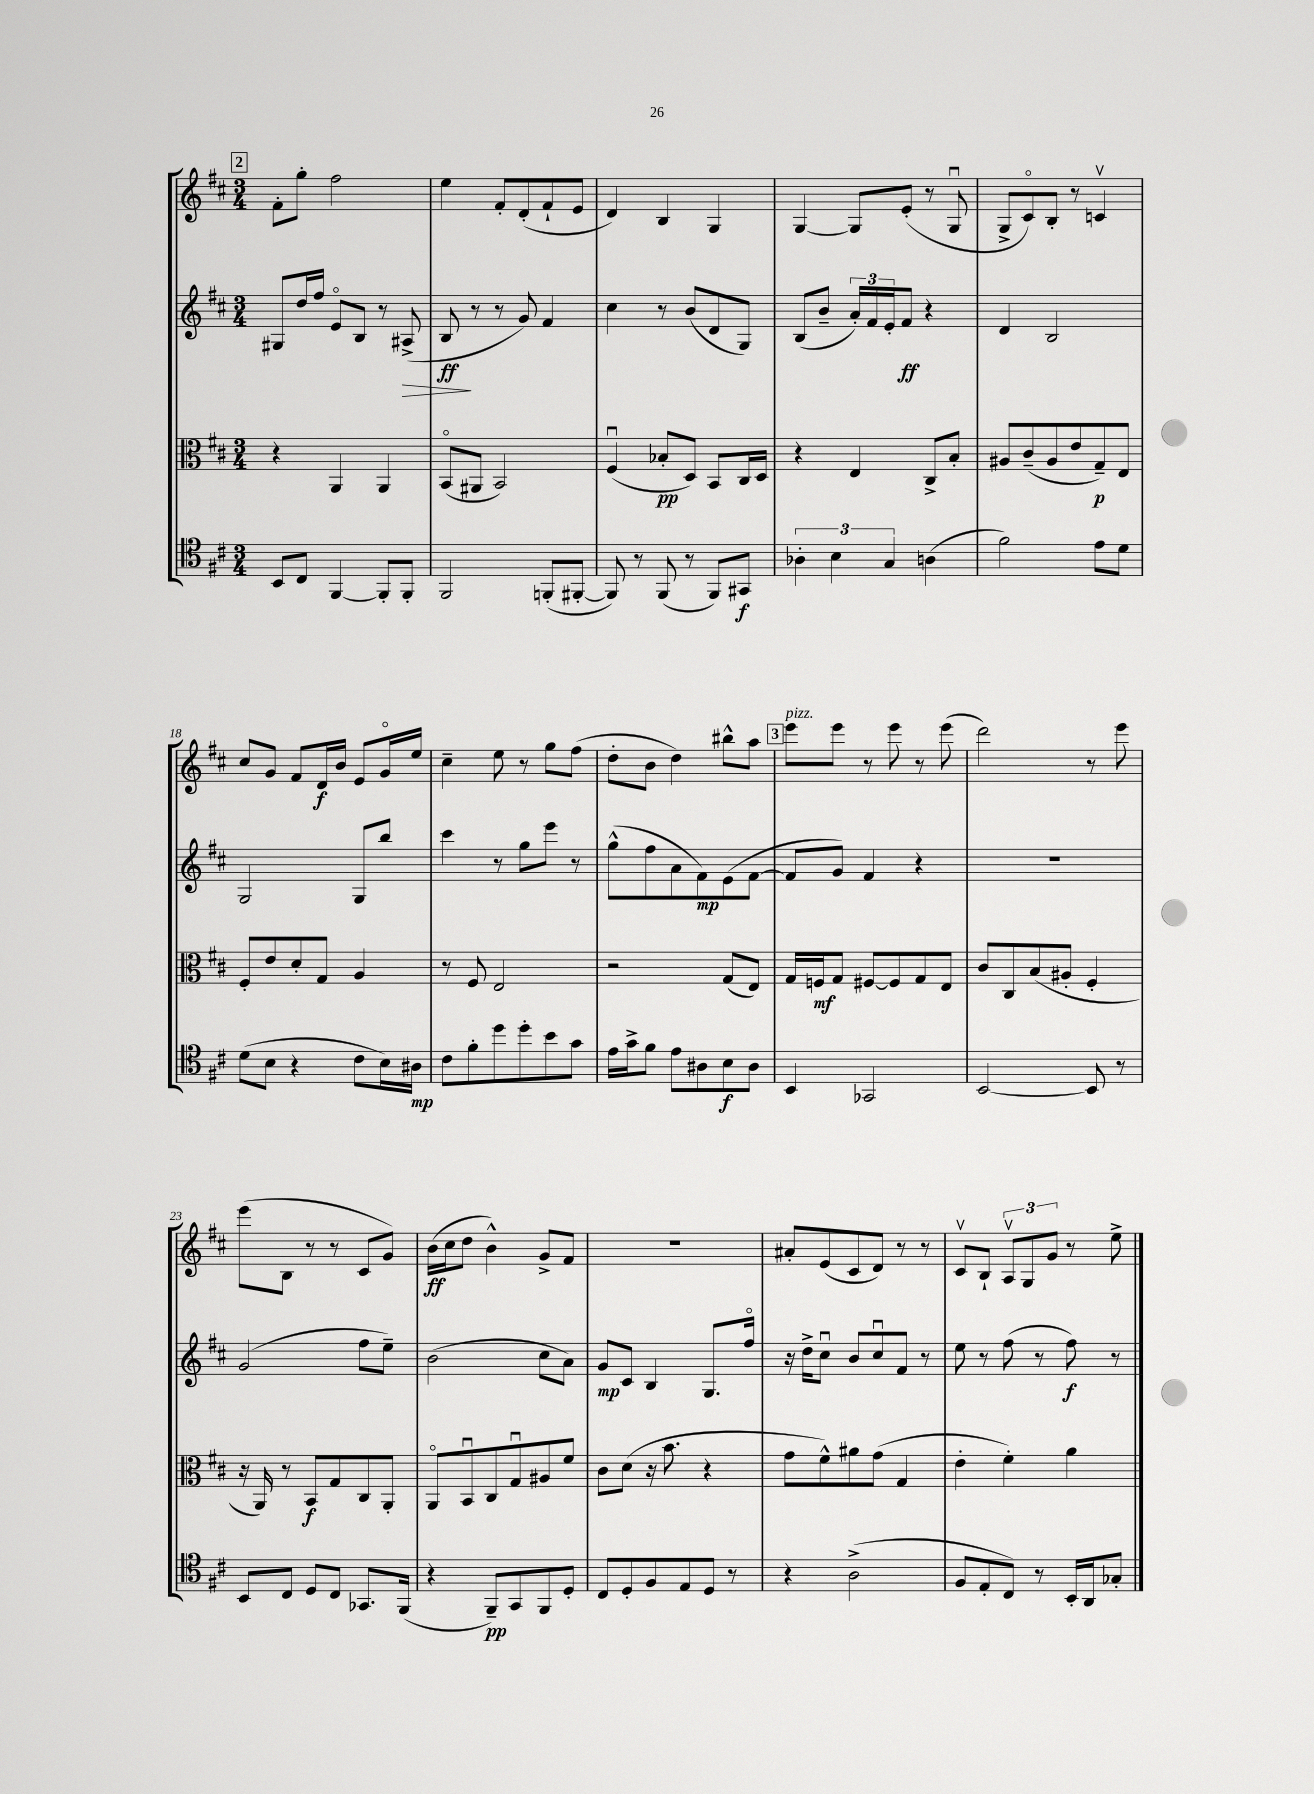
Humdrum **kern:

**kern	**kern	**kern	**kern
*staff4	*staff3	*staff2	*staff1
*clefC4	*clefC3	*clefG2	*clefG2
*k[f#c#]	*k[f#c#]	*k[f#c#]	*k[f#c#]
*M3/4	*M3/4	*M3/4	*M3/4
8BB	4r	8G#	8f#'
8C#	.	16dd	8gg'
.	.	16ff#	.
[4FF#	4AA	8eo	2ff#
.	.	8B	.
8FF#']	4AA	8r	.
8FF#'	.	(8A#^	.
=	=	=	=
2FF#	(8BBo	8B	4ee
.	8AA#	8r	.
.	2BB)	8r	8f#'
.	.	8g)	(8d'
(8FF'	.	4f#	8f#`
[8FF#'	.	.	8e
=	=	=	=
8FF#])	(4F#u	4cc#	4d)
8r	.	.	.
(8FF#	8B-'	8r	4B
8r	8D)	(8b	.
8FF#)	8BB	8d	4G
8GG#	16C#	8G)	.
.	16D	.	.
=	=	=	=
6A-'	4r	(8B	[4G
.	.	8b~	.
6B	.	.	.
.	4E	24a')	8G]
.	.	24f#	.
6G	.	24e'	.
.	.	8f#	(8e'
(4A	8C#^	4r	8r
.	8B'	.	8Gu
=	=	=	=
2f#)	8A#	4d	8G^
.	(8c#~	.	8c#o)
.	8A#	2B	8B'
.	8e	.	8r
8e	8G~)	.	4cv
8d	8E	.	.
=	=	=	=
(8d	8F#'	2G	8cc#
8B	8e	.	8g
4r	8d'	.	8f#
.	8G	.	16d
.	.	.	16b
8c#	4A	8G	8e
16B)	.	8bb	16go
16A#	.	.	16ee
=	=	=	=
8c#	8r	4ccc#	4cc#~
8f#'	8F#	.	.
8dd	2E	8r	8ee
8dd'	.	8gg	8r
8b	.	8eee	8gg
8g	.	8r	(8ff#
=	=	=	=
16e	2r	(8gg^^	8dd'
16g^	.	.	.
8f#	.	8ff#	8b
8e	.	8a	4dd)
8A#	.	8f#)	.
8B	(8G	(8e	8bb#^^
8A#	8E)	[8f#	8aa
=	=	=	=
4BB	16G	8f#]	8eee
.	16F	.	.
.	8G	8g)	8eee
2GG-	[8F#	4f#	8r
.	8F#]	.	8eee
.	8G	4r	8r
.	8E	.	(8eee
=	=	=	=
[2BB	8c#	2.r	2ddd)
.	8C#	.	.
.	(8B	.	.
.	8A#'	.	.
8BB]	4F#'	.	8r
8r	.	.	8eee
=	=	=	=
8BB	16r	(2g	(8eee
.	16AA)	.	.
8C#	8r	.	8B
8D	8BB	.	8r
8C#	8G	.	8r
8.GG-	8C#	8ff#	8c#
.	8AA'	8ee~)	8g)
(16FF#	.	.	.
=	=	=	=
4r	8AAo	(2b	(16b
.	.	.	16cc#
.	8BBu	.	8dd
8FF#~)	8C#	.	4b^^)
8GG	8Gu	.	.
8FF#	8A#	8cc#	8g^
8D'	8f#	8a)	8f#
=	=	=	=
8C#	8c#	8g	2.r
8D'	(8d	8c#	.
8F#	16r	4B	.
.	8.b	.	.
8E	.	.	.
8D	4r	8.G	.
8r	.	.	.
.	.	16ff#o	.
=	=	=	=
4r	8g	16r	8a#'
.	.	16dd^	.
.	8f#^^)	8cc#u	(8e
(2A^	8a#	8b	8c#
.	(8g	8cc#u	8d)
.	4G	8f#	8r
.	.	8r	8r
=	=	=	=
8F#	4e'	8ee	8c#v
8E'	.	8r	8B`
8C#)	4f#')	(8ff#	12Av
.	.	.	12G
8r	.	8r	.
.	.	.	12g
16BB'	4a	8ff#)	8r
16AA	.	.	.
8G-'	.	8r	8ee^
==	==	==	==
*-	*-	*-	*-
